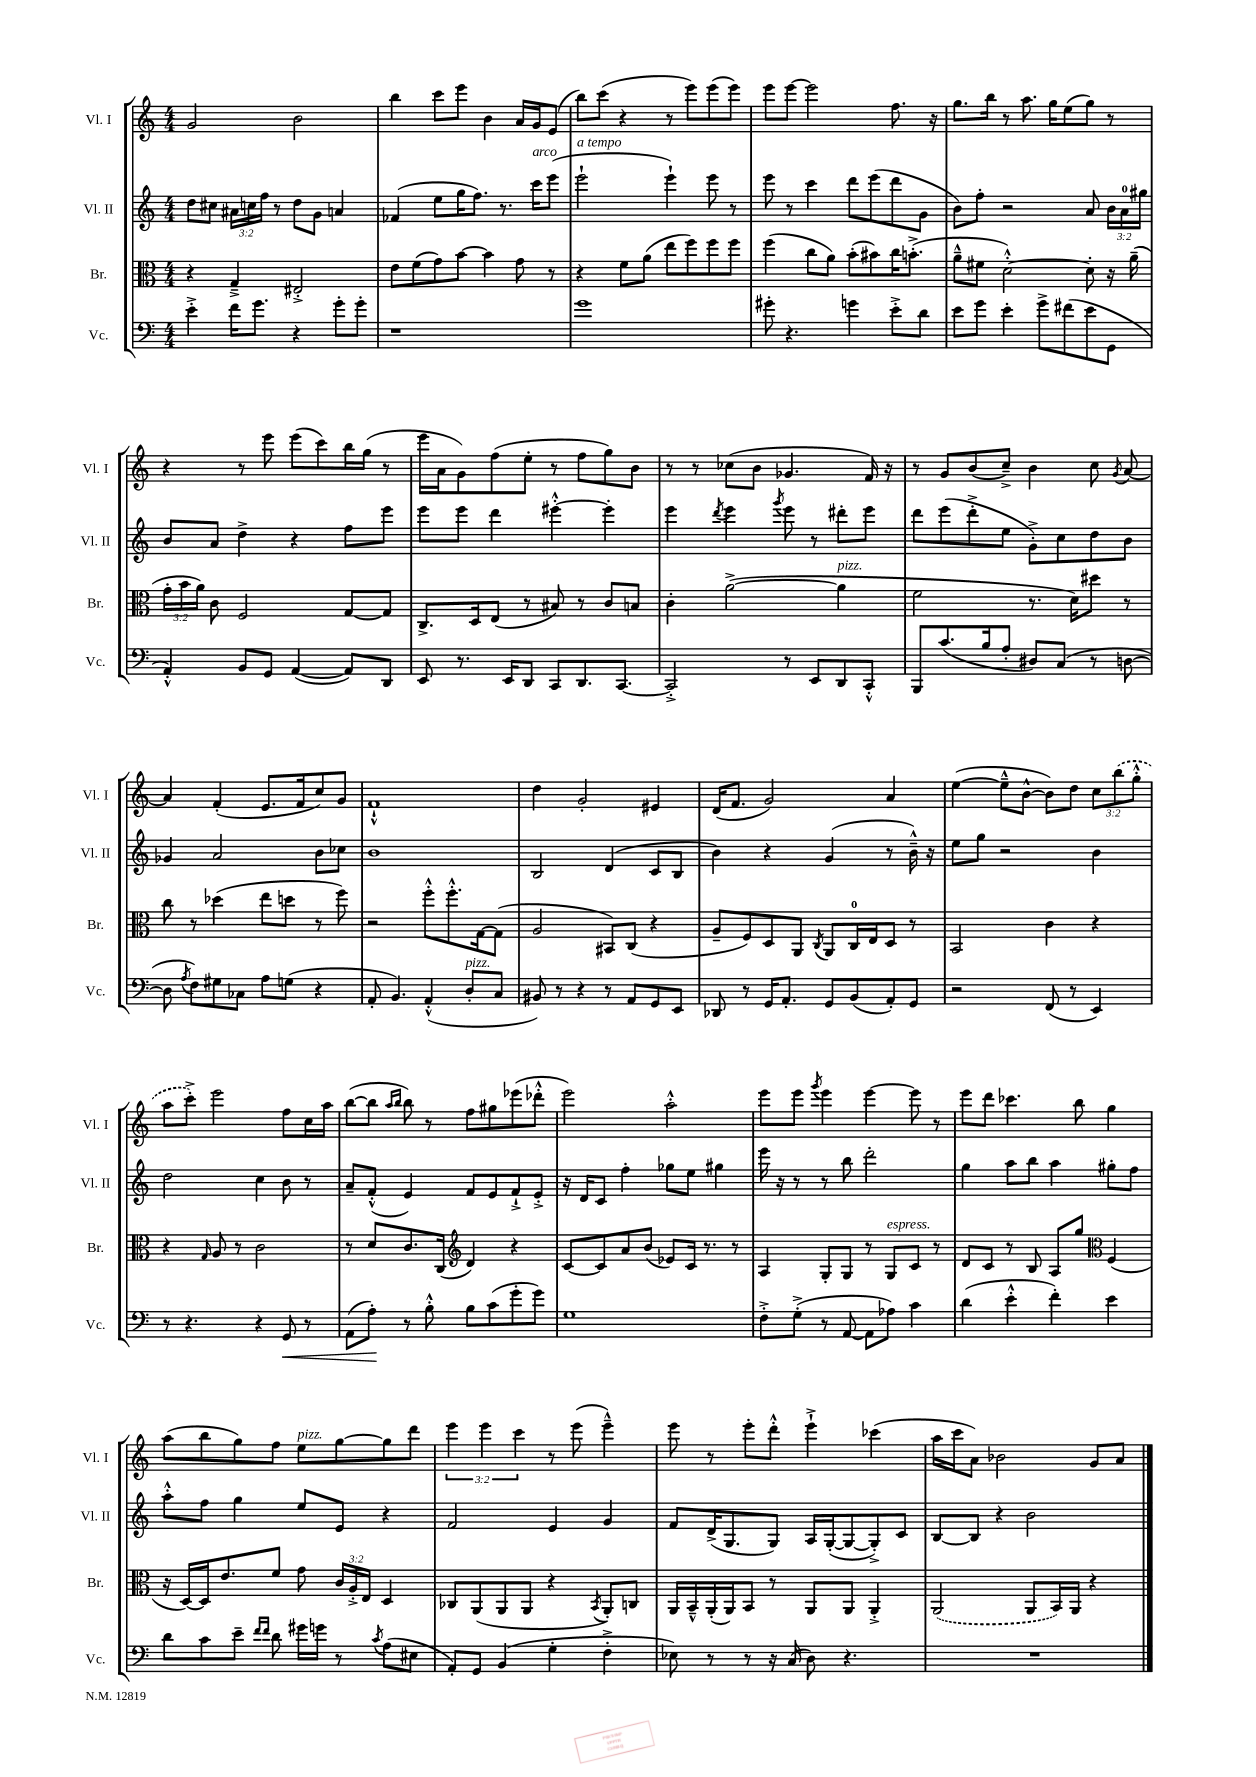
<<
\new StaffGroup <<
\new Staff = "s0" \with { instrumentName = "Vl. I" shortInstrumentName = "Vl. I" } {
    \clef treble \key c \major \numericTimeSignature \time 4/4 \override Staff.TupletNumber.text = #tuplet-number::calc-fraction-text
    \autoBeamOff g'2 b'2 |
    b''4 c'''8[ e'''8] b'4 a'16[ g'16 e'8]( |
    b''8[) c'''8]( r4 r8 e'''8[) e'''8( e'''8]) |
    e'''8[ e'''8]~ e'''2 f''8. r16 |
    g''8.[ b''16] r8 a''8. g''16[ e''8( g''8]) r8 |
    r4 r8 e'''8 e'''8[( c'''8) b''16 g''16]( r8 |
    e'''16[ a'16 g'8) f''8( e''8]-. r8 f''8[ g''8) b'8] |
    r8 r8 ces''8[( b'8] ges'4. f'16) r16 |
    r8 g'8[ b'8( c''8]--->) b'4 c''8 \acciaccatura { g'8 } a'8~ |
    a'4 f'4-.( e'8.[ f'16 c''8) g'8] |
    f'1-!-^ |
    d''4 g'2-. eis'4 |
    d'16[( f'8.] g'2) a'4 |
    e''4~( e''8[---^ b'8]~-^ b'8[) d''8] \tuplet 3/2 { c''8[ \once \slurDashed b''8( g''8]-.-^ } |
    a''8[ c'''8]-.->) e'''2 f''8[ c''16 a''16] |
    b''8[~( b''8] \grace { a''16[ b''16] } b''8) r8 f''8[ gis''8 ees'''8( des'''8]-.-^ |
    e'''2) a''2-.-^ |
    e'''8[ e'''8] \acciaccatura { g'''8 } e'''4 e'''4~ e'''8 r8 |
    e'''8[ d'''8] ces'''4. b''8 g''4 |
    a''8[( b''8 g''8) f''8] e''8[^\markup { \italic "pizz." } g''8~ g''8 d'''8] |
    \tuplet 3/2 { e'''4 e'''4 c'''4 } r8 e'''8( e'''4---^) |
    e'''8 r8 e'''8[-. d'''8]-.-^ e'''4-!-> ces'''4( |
    a''16[ c'''16 a'8]) bes'2 g'8[ a'8] \bar "|." |
}
\new Staff = "s1" \with { instrumentName = "Vl. II" shortInstrumentName = "Vl. II" } {
    \clef treble \key c \major \numericTimeSignature \time 4/4 \override Staff.TupletNumber.text = #tuplet-number::calc-fraction-text
    \autoBeamOff d''8[ cis''8] \tuplet 3/2 { ais'16[ c''16 f''16] } r8 d''8[ g'8] a'4 |
    fes'4( e''8[ g''16 f''8.]) r8. c'''16[^\markup { \italic "arco" } e'''8]( |
    e'''2-!^\markup { \italic "a tempo" } e'''4-!) e'''8 r8 |
    e'''8 r8 c'''4 d'''8[ e'''8( d'''8 g'8] |
    b'8[) f''8]-. r2 a'8 \tuplet 3/2 { b'16[ a'16-0 gis''16] } |
    b'8[ a'8] d''4-> r4 f''8[ e'''8] |
    e'''8[ e'''8] d'''4 eis'''4~-.-^ eis'''4-. |
    e'''4 \acciaccatura { d'''8 } e'''4 \acciaccatura { g'''8 } e'''8 r8 dis'''8[-. e'''8] |
    d'''8[ e'''8( d'''8-.-> e''8] g'8[-.->) c''8 d''8 b'8] |
    ges'4 a'2 b'8[ ces''8] |
    b'1 |
    b2 d'4( c'8[ b8] |
    b'4) r4 g'4( r8 b'16---^) r16 |
    e''8[ g''8] r2 b'4 |
    d''2 c''4 b'8 r8 |
    a'8[-- f'8]-.-^( e'4) f'8[ e'8 f'8-!-> e'8]-.-> |
    r16 d'16[ c'8] f''4-. ges''8[ e''8] gis''4 |
    e'''16 r16 r8 r8 b''8 d'''2-. |
    g''4 a''8[ b''8] a''4 gis''8[-. f''8] |
    a''8[-.-^ f''8] g''4 e''8[ e'8] r4 |
    f'2 e'4 g'4 |
    f'8[ d'16->( g8. g8]) a16[ g16~-.( g8~ g8-.->) c'8] |
    b8[~ b8] r4 b'2 \bar "|." |
}
\new Staff = "s2" \with { instrumentName = "Br." shortInstrumentName = "Br." } {
    \clef alto \key c \major \numericTimeSignature \time 4/4 \override Staff.TupletNumber.text = #tuplet-number::calc-fraction-text
    \autoBeamOff r4 g4---> eis2-.-> |
    e'8[ f'8( g'8) b'8]~ b'4 g'8 r8 |
    r4 f'8[ a'8]( e''8[ f''8) f''8 f''8] |
    f''4( c''8[ a'8]) b'8[-.( bis'8) c''16 b'8.]-.->( |
    a'8[---^ fis'8] d'2~-.-^) d'8-. r16 a'16--( |
    \tuplet 3/2 { g'16[-. b'16 a'16]) } c'8 f2 g8[~ g8] |
    c8.[-> d16 e8]( r8 bis8) r8 c'8[ b8] |
    c'4-. a'2~->( a'4^\markup { \italic "pizz." } |
    f'2 r8. d'16[) dis''8] r8 |
    c''8 r8 des''4( e''8[ d''8] r8 f''8) |
    r2 f''8[-.-^ f''8.-.-^ g16~ g8]( |
    a2 bis,8[) c8]( r4 |
    a8[-- f8) d8 a,8] \acciaccatura { c8 } a,8[ c16-0 e16 d8] r8 |
    b,2 c'4 r4 |
    r4 \grace { g16 } a8 r8 c'2 |
    r8 d'8[ c'8. c16]( \clef treble d'4) r4 |
    c'8[~ c'8 a'8 b'8]( ees'8[) c'16] r8. r8 |
    a4 g8[-. g8] r8 g8[^\markup { \italic "espress." } c'8] r8 |
    d'8[ c'8] r8 b8 a8[ g''8] \clef alto f4( |
    r16 d16[~) d16 e'8. f'8] g'8 \tuplet 3/2 { c'16[ a16-.-> e16] } d4 |
    ces8[ a,8( a,8 a,8] r4 \acciaccatura { b,8 } a,8[-.) c8] |
    a,16[ b,16---^ a,16-.( a,16) b,8] r8 a,8[ a,8] a,4-.-> |
    \once \slurDashed a,2( a,8[ b,16) a,16] r4 \bar "|." |
}
\new Staff = "s3" \with { instrumentName = "Vc." shortInstrumentName = "Vc." } {
    \clef bass \key c \major \numericTimeSignature \time 4/4
    \autoBeamOff e'4-.-> f'16[ g'8.] r4 g'8[-. g'8]-. |
    r1 |
    g'1 |
    gis'8-. r4. g'4 e'8[-.-> d'8] |
    e'8[ g'8] e'4-. g'8[-> fis'8( e'8 g,8] |
    a,4-.-^) b,8[ g,8] a,4~( a,8[) d,8] |
    e,8 r8. e,16[ d,8] c,8[ d,8. c,8.]~ |
    c,2-.-> r8 e,8[ d,8 c,8]-.-^ |
    b,,8[ c'8.( b16 a8]-. dis8[) c8]( r8 d8~ |
    d8 \acciaccatura { a8 } f8[) gis8 ces8] a8[ g8]( r4 |
    a,8-. b,4.) a,4-.-^( d8[-.^\markup { \italic "pizz." } c8] |
    bis,8) r8 r4 r8 a,8[ g,8 e,8] |
    des,8 r8 g,16[ a,8.]-. g,8[ b,8( a,8-.) g,8] |
    r2 f,8( r8 e,4) |
    r8 r4. r4 g,8\< r8 |
    a,8[( a8]-.\!) r8 b8-.-^ b8[ c'8( g'8-. g'8]) |
    g1 |
    f8[-.-> g8]-.->( r8 a,8~ a,8[ aes8]) c'4 |
    d'4( e'4-.-^ f'4-.) e'4 |
    d'8[ c'8 e'8]-- \grace { f'16[ f'16] } d'8 gis'16[ g'16] r8 \acciaccatura { c'8 } a8[( eis8] |
    a,8[-.) g,8] b,4( g4-. f4-.-> |
    ees8) r8 r8 r16 c16( d8) r4. |
    R1 \bar "|." |
}
>>
>>
\layout { \context { \Score \remove "Bar_number_engraver" } }
